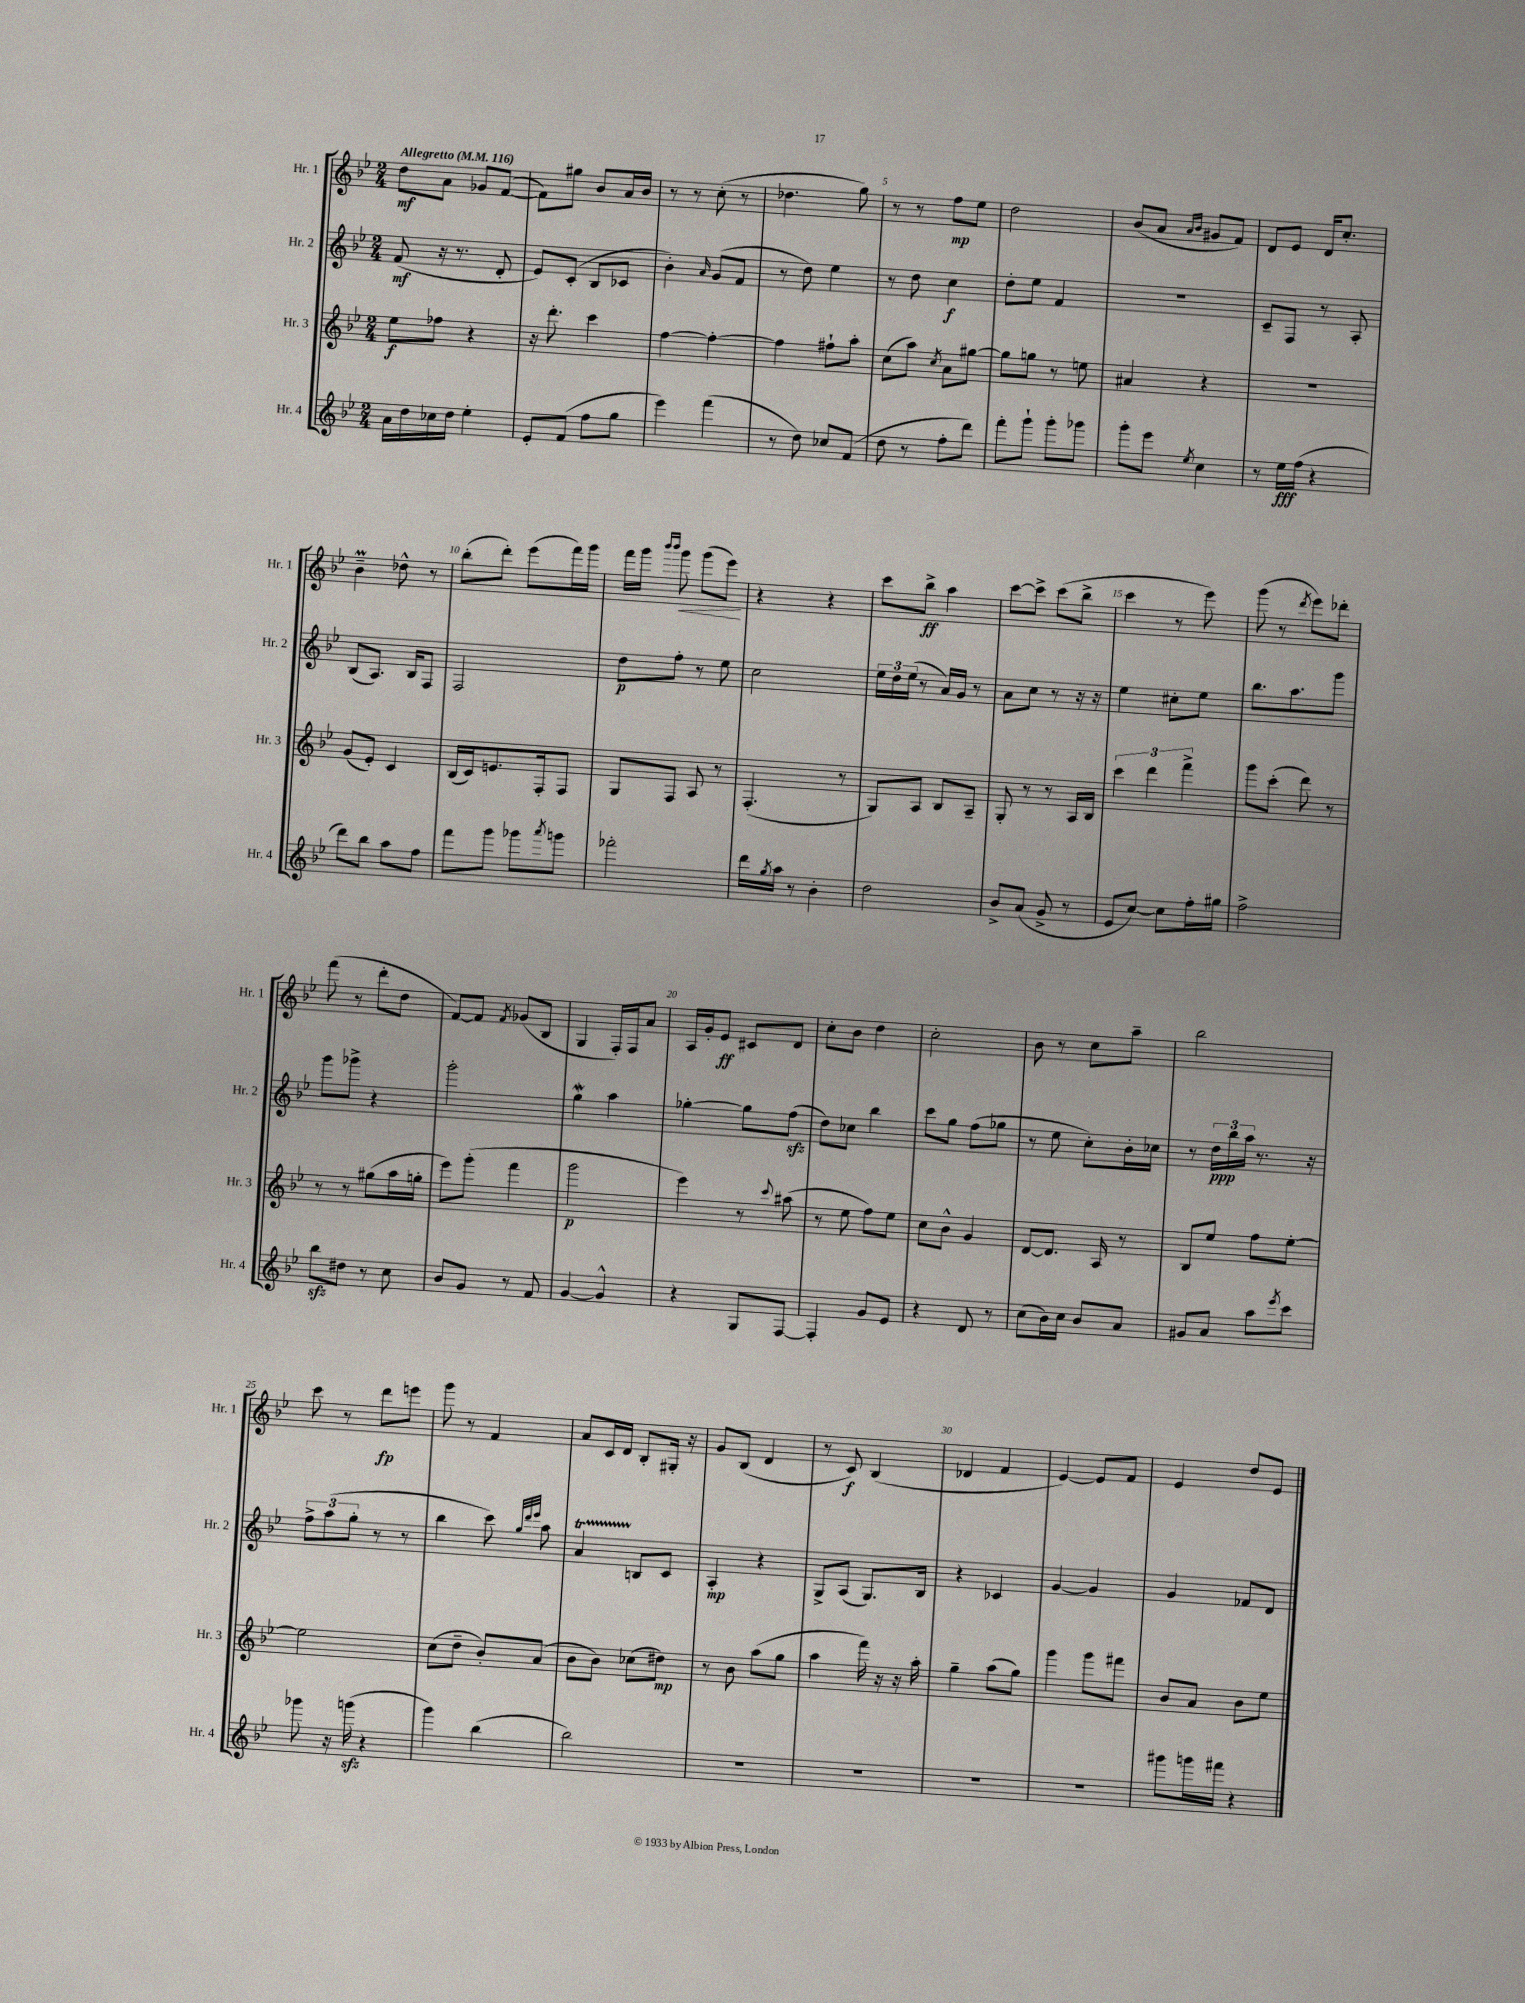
<<
\new StaffGroup <<
\new Staff = "s0" \with { instrumentName = "Hr. 1" shortInstrumentName = "Hr. 1" } {
    \clef treble \key bes \major \numericTimeSignature \time 2/4 \tempo "Allegretto" 4 = 116
    d''8\mf a'8 ges'8 f'8~( |
    f'8) gis''8 bes'8 a'16 bes'16 |
    r8 r8 c''8-.( r8 |
    des''4. g''8) |
    r8 r8 f''8\mp ees''8 |
    d''2 |
    bes'8( a'8 \grace { a'16 bes'16 } gis'8 f'8) |
    d'8 ees'8 d'16 c''8.-. |
    bes'4--\prall des''8-^ r8 |
    bes''8-.( d'''8-.) ees'''8( f'''16) g'''16 |
    f'''16 g'''16 \grace { bes'''16 bes'''16 } g'''8\< g'''8( ees'''8\!) |
    r4 r4 |
    c'''8 bes''8->\ff a''4 |
    c'''8~ c'''8-> c'''8( bes''8-> |
    c'''4 r8 ees'''8) |
    g'''8( r8 \acciaccatura { d'''8 } ees'''8) des'''8-. |
    f'''8( r8 d'''8-. d''8 |
    f'8~) f'8 \acciaccatura { f'8 } ges'8( bes8 |
    g4 f16-.) f16 a'8 |
    a16 g'16-. ees'8\ff cis'8 d'8 |
    c''8-. bes'8 d''4 |
    c''2-. |
    bes'8 r8 c''8 a''8-- |
    bes''2 |
    c'''8 r8 d'''8\fp e'''8 |
    g'''8 r8 f'4 |
    a'8 c'16 d'16 bes8-. gis16-. r16 |
    g'8 bes8( d'4 |
    r8 c'8\f) bes4( |
    des'4 f'4 |
    ees'4~) ees'8 f'8 |
    ees'4 d''8 ees'8 \bar "|." |
}
\new Staff = "s1" \with { instrumentName = "Hr. 2" shortInstrumentName = "Hr. 2" } {
    \clef treble \key bes \major \numericTimeSignature \time 2/4
    f'8\mf( r16 r8. d'8-. |
    ees'8) c'8-.( bes8 ces'8 |
    bes'4-.) \grace { a'16 } g'8( f'8 |
    r8 d''8) ees''4 |
    r8 d''8 c''4\f |
    d''8-. ees''8 f'4 |
    R2 |
    c'8-- f8 r8 a8-. |
    bes8( a8.) bes16 f8 |
    f2 |
    d''8\p f''8-. r8 ees''8 |
    c''2 |
    \tuplet 3/2 { ees''16 d''16 ees''16( } r8 a'16) g'16 r8 |
    a'8 c''8 r8 r16 r16 |
    ees''4 cis''8-. ees''8 |
    bes''8. a''8. g'''8 |
    g'''8 ges'''8-> r4 |
    g'''2-. |
    g''4\mordent a''4 |
    ges''4~-. ges''8 f''8\sfz( |
    d''8) ces''8 bes''4 |
    c'''8 g''8 f''8( ges''8 |
    r8 ees''8 c''8-.) bes'16-. ces''16 |
    r8 \tuplet 3/2 { d''16\ppp bes''16 a''16 } r8. r16 |
    \tuplet 3/2 { f''8-> a''8( g''8-. } r8 r8 |
    bes''4 c'''8) \grace { g''32 d'''32 ees'''32 } a''8 |
    a'4\startTrillSpan b8\stopTrillSpan c'8 |
    a4-.\mp r4 |
    g8-> a8( g8.) bes16 |
    r4 ces'4 |
    g'4~ g'4 |
    g'4 fes'8 d'8 \bar "|." |
}
\new Staff = "s2" \with { instrumentName = "Hr. 3" shortInstrumentName = "Hr. 3" } {
    \clef treble \key bes \major \numericTimeSignature \time 2/4
    ees''8\f fes''8 r4 |
    r16 d'''8.-. c'''4 |
    f''4~ f''4~-. |
    f''4 fis''8-! a''8-. |
    c''8( a''8) \acciaccatura { c''8 } a'8 gis''8~ |
    gis''8 g''8 r8 e''8 |
    ais'4 r4 |
    R2 |
    g'8( ees'8-.) c'4 |
    bes16( c'16) e'8. f16-. f8 |
    g8 f8 a8 r8 |
    f4.-.( r8 |
    g8) a8 bes8 a8-- |
    g8-. r8 r8 a16 bes16 |
    \tuplet 3/2 { c'''4 d'''4 f'''4-> } |
    g'''8 c'''8-.( d'''8) r8 |
    r8 r8 gis''8( a''16 g''16-. |
    ees'''8) g'''8-.( f'''4 |
    g'''2\p |
    ees'''4) r8 \appoggiatura { c'''8 } ais''8( |
    r8 ees''8 f''8) ees''8 |
    c''8 bes'8-^ g'4 |
    d'8~ d'8. a16 r8 |
    bes8 ees''8 f''8 ees''8~-. |
    ees''2 |
    c''8( d''8-- bes'8-.) a'8( |
    bes'8 bes'8) ces''8( dis''8\mp) |
    r8 bes'8 a''8( g''8 |
    a''4 f'''16) r16 r16 a''16-. |
    g''4-- a''8( g''8) |
    g'''4 g'''8 fis'''8 |
    bes'8 a'8 bes'8 ees''8 \bar "|." |
}
\new Staff = "s3" \with { instrumentName = "Hr. 4" shortInstrumentName = "Hr. 4" } {
    \clef treble \key bes \major \numericTimeSignature \time 2/4
    a'16 d''16 ces''16 d''16 ees''4-. |
    ees'8-. f'8( f''8 g''8 |
    ees'''4) f'''4( |
    r8 d''8) ces''8 f'8( |
    d''8 r8 f''8-. d'''8) |
    f'''8-. g'''8-! g'''8-. ges'''8 |
    g'''8-. ees'''8 \acciaccatura { ees''8 } c''4 |
    r8 ees''16\fff f''16( r4 |
    d'''8) bes''8 a''8 f''8 |
    f'''8 g'''8 ges'''8 \acciaccatura { a'''8 } g'''8 |
    fes'''2-. |
    d'''16 \acciaccatura { g''8 } a''16 r8 bes'4-. |
    d''2 |
    bes'8-> a'8( g'8-> r8 |
    ees'8 c''8~) c''8 f''16-. gis''16 |
    f''2-> |
    bes''8\sfz dis''8 r8 c''8 |
    bes'8 g'8 r8 f'8 |
    g'4~ g'4-^ |
    r4 g8 f8~ |
    f4-. g'8 ees'8 |
    r4 d'8 r8 |
    c''8( bes'16) c''16 bes'8 a'8 |
    gis'8 a'8 a''8 \acciaccatura { ees'''8 } c'''8 |
    ges'''8 r16 g'''16\sfz( r4 |
    g'''4) bes''4( |
    bes''2) |
    R2 |
    R2 |
    R2 |
    R2 |
    gis'''8 g'''16 fis'''16 r4 \bar "|." |
}
>>
>>
\layout { \context { \Score \override BarNumber.break-visibility = ##(#f #t #t) barNumberVisibility = #(every-nth-bar-number-visible 5) } }
